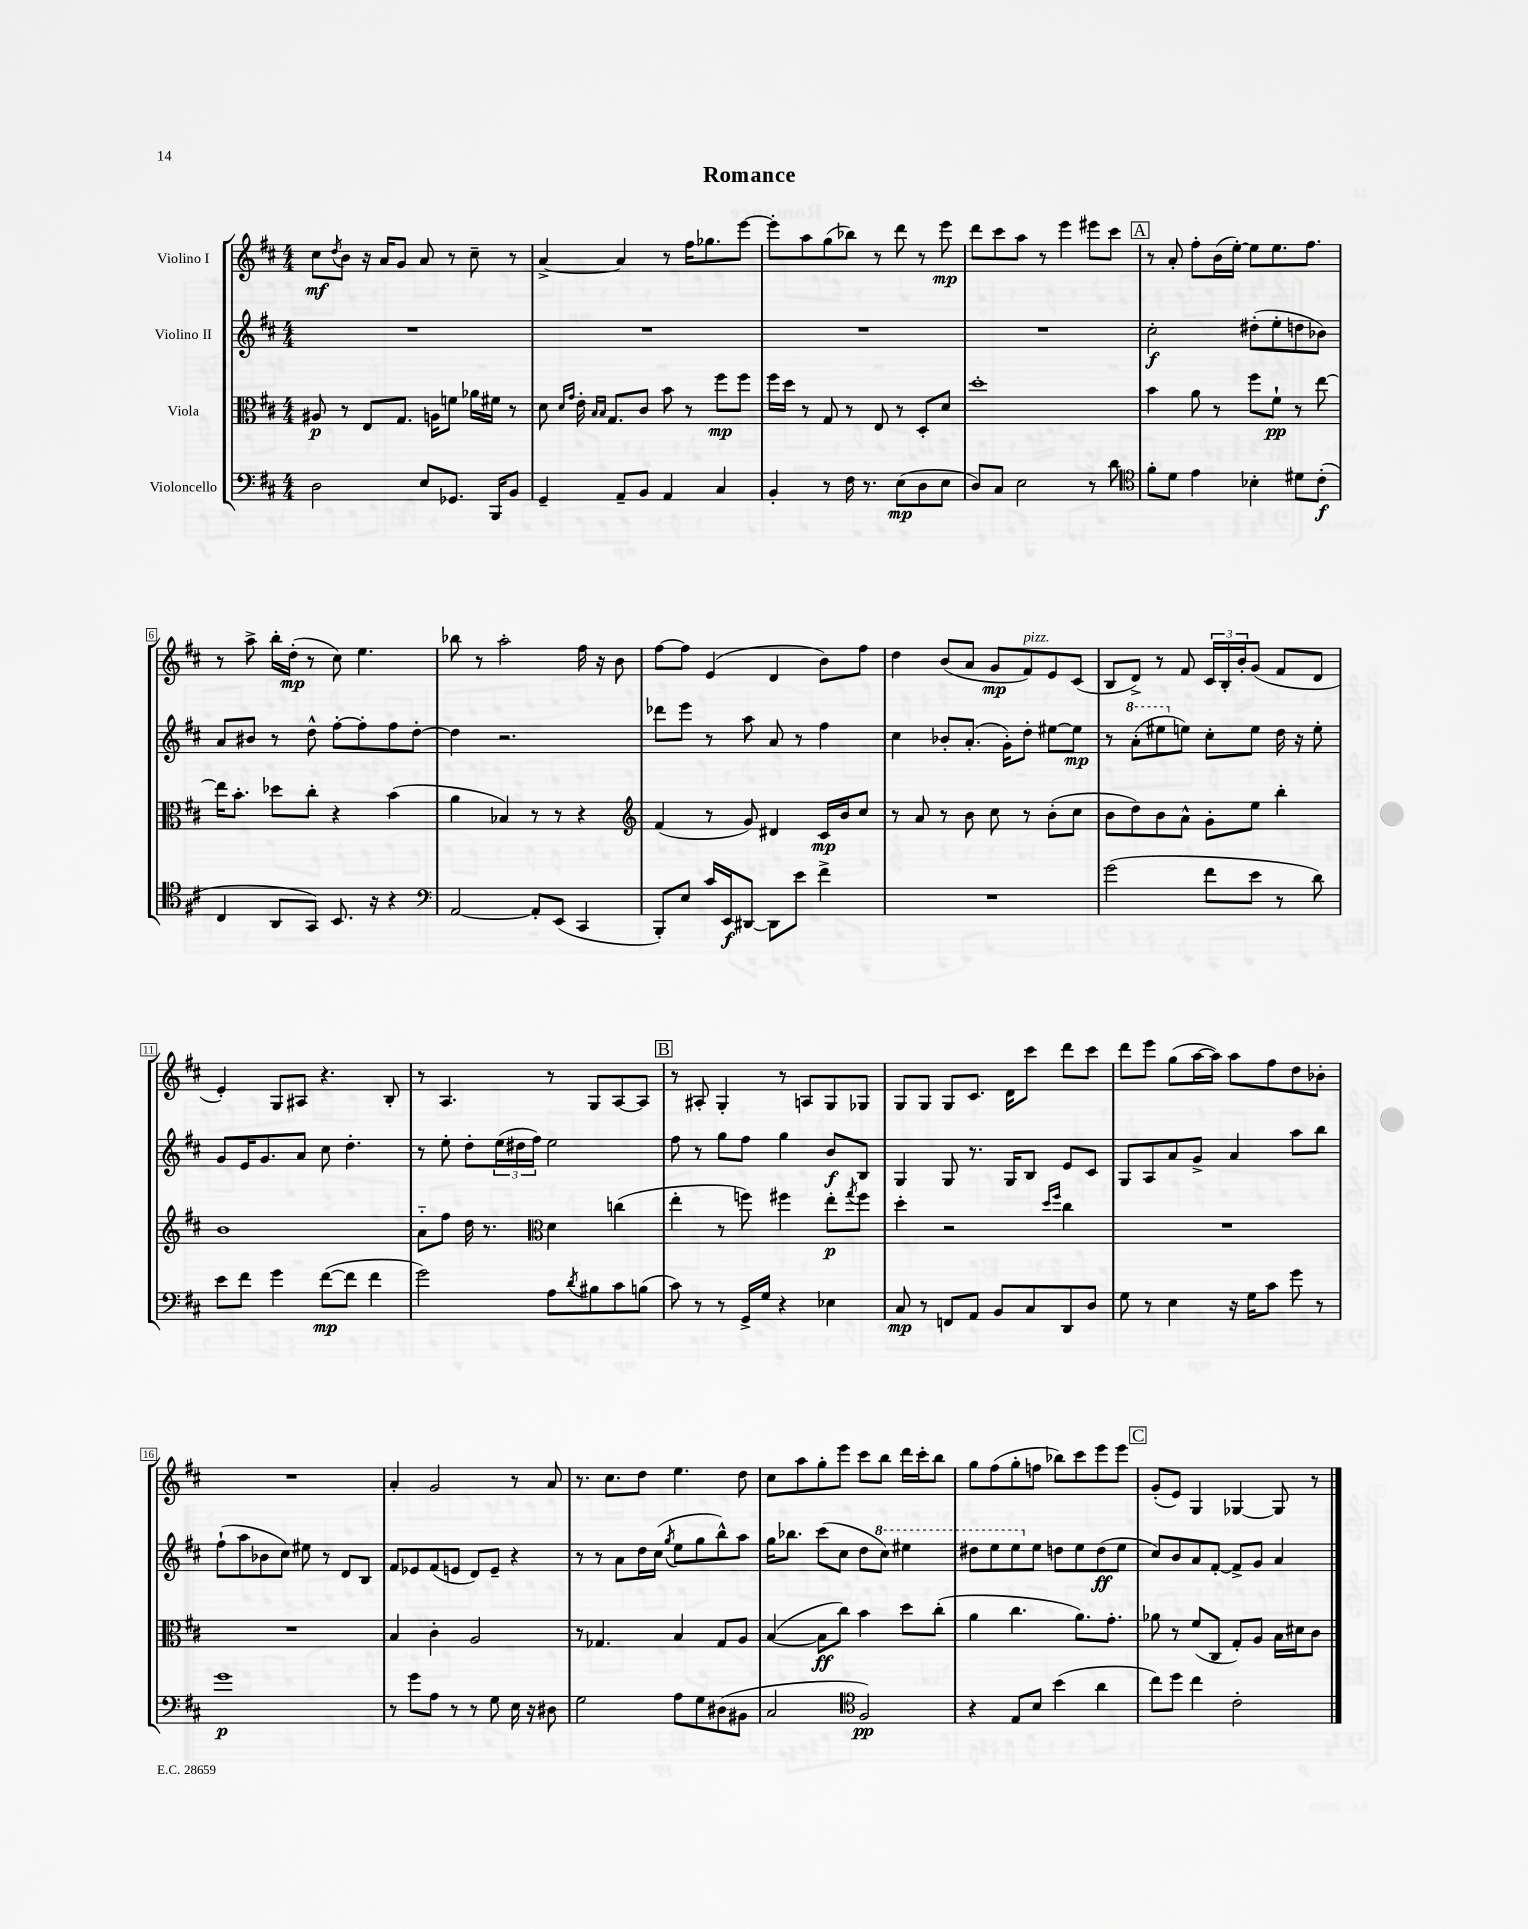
\header { title = "Romance" }
<<
\new StaffGroup <<
\new Staff = "s0" \with { instrumentName = "Violino I" } {
    \clef treble \key d \major \numericTimeSignature \time 4/4
    cis''8\mf \acciaccatura { d''8 } b'8 r16 a'16 g'8 a'8 r8 cis''8-- r8 |
    a'4~-> a'4 r8 fis''16 ges''8. e'''8~ |
    e'''8-. a''8 g''8( bes''8) r8 d'''8 r8 e'''8\mp |
    d'''8 cis'''8 a''8 r8 e'''4 eis'''8 cis'''8 |
    \mark \markup { \box "A" } r8 a'8-. fis''8-. b'16( e''16~-.) e''8 e''8. fis''8. |
    r8 a''8-> b''16-. d''16-.\mp( r8 cis''8) e''4. |
    bes''8 r8 a''2-. fis''16 r16 b'8 |
    fis''8~ fis''8 e'4( d'4 b'8) fis''8 |
    d''4 b'8( a'8 g'8\mp fis'8^\markup { \italic "pizz." }) e'8 cis'8( |
    b8 d'8->) r8 fis'8 \tuplet 3/2 { cis'16 b16-. b'16-. } g'8( fis'8 d'8 |
    e'4-.) g8 ais8 r4. b8-. |
    r8 a4. r8 g8 a8~ a8 |
    \mark \markup { \box "B" } r8 ais8-. g4-. r8 a8 g8 ges8 |
    g8 g8 g8 cis'8. d'16 cis'''8 d'''8 cis'''8 |
    d'''8 e'''8 g''8( a''16~ a''16) a''8 fis''8 d''8 bes'8-. |
    R1 |
    a'4-. g'2 r8 a'8 |
    r8. cis''8. d''8 e''4. d''8 |
    cis''8 a''8 g''8-. e'''8 cis'''8 b''8 d'''16 cis'''16-. b''8 |
    g''8 fis''8( g''8-. f''8 bes''8) cis'''8 e'''8 e'''8 |
    \mark \markup { \box "C" } g'8-.( e'8) g4 ges4~ ges8 r8 \bar "|." |
}
\new Staff = "s1" \with { instrumentName = "Violino II" } {
    \clef treble \key d \major \numericTimeSignature \time 4/4
    R1 |
    R1 |
    R1 |
    R1 |
    \mark \markup { \box "A" } cis''2-.\f dis''8-.( e''8-. d''8 bes'8) |
    a'8 bis'8 r8 d''8-^ fis''8~-. fis''8-. fis''8 d''8~-. |
    d''4 r2. |
    des'''8 e'''8 r8 a''8 a'8 r8 fis''4 |
    cis''4 bes'8-. a'8.-.( g'16-.) d''8-. eis''8~ eis''8\mp |
    r8 \ottava #1 a''8-.( eis'''8 \ottava #0 e''!8) cis''8-. e''8 d''16 r16 e''8-. |
    g'8 e'16 g'8. a'8 cis''8 d''4.-. |
    r8 e''8-. d''8-. \tuplet 3/2 { e''16( dis''16 fis''16) } e''2 |
    \mark \markup { \box "B" } fis''8 r8 g''8 fis''8 g''4 b'8\f b8 |
    g4 g8 r8. g16 b8 e'8 cis'8 |
    g8 a8 a'8 g'8-> a'4 a''8 b''8 |
    fis''8-!( a''8 bes'8 cis''8) eis''8 r8 d'8 b8 |
    fis'8 ees'8 fis'8( e'8 d'8) e'8-- r4 |
    r8 r8 a'8 d''16 cis''16( \acciaccatura { g''8 } e''8 g''8 b''8-^) a''8 |
    g''16 bes''8. cis'''8( cis''8 d''8 \ottava #1 cis'''8) eis'''4 |
    dis'''8 e'''8 e'''8 \ottava #0 e''8 d''!8 e''8 d''8\ff( e''8 |
    \mark \markup { \box "C" } cis''8) b'8 a'8 fis'8~-. fis'8-> g'8 a'4 \bar "|." |
}
\new Staff = "s2" \with { instrumentName = "Viola" } {
    \clef alto \key d \major \numericTimeSignature \time 4/4
    ais8\p r8 e8 g8. a16 f'8 aes'16 fis'16 r8 |
    d'8 \grace { d'16 g'16 } e'16-. \grace { b16 b16 } g8. cis'8 b'8 r8 fis''8\mp fis''8 |
    fis''16 d''16 r8 g8 r8 e8 r8 d8-. d'8 |
    d''1-. |
    \mark \markup { \box "A" } b'4 a'8 r8 fis''8 fis'8-!\pp r8 e''8~ |
    e''16 b'8.-. des''8 cis''8-. r4 b'4( |
    a'4 bes4) r8 r8 r4 |
    \clef treble fis'4( r8 g'8) dis'4 cis'16\mp b'16 cis''8 |
    r8 a'8 r8 b'8 cis''8 r8 b'8-.( cis''8 |
    b'8 d''8) b'8 a'8-^ g'8-. e''8 b''4-. |
    b'1 |
    a'8-_ fis''8 d''16 r8. \clef alto d'4 c''4( |
    \mark \markup { \box "B" } e''4-. r8 f''8) fis''4 e''8-.\p \acciaccatura { g''8 } fis''8 |
    d''4-. r2 \grace { d''16 fis''16 } cis''4 |
    R1 |
    R1 |
    b4 cis'4-. a2 |
    r8 ges4. b4 ges8 a8 |
    b4~( b8\ff cis''8) b'4 d''8 cis''8-.( |
    a'4 cis''4. a'8.) g'8.-. |
    \mark \markup { \box "C" } aes'8 r8 fis'8( cis8 g8-.) a8 b16 dis'16 cis'8 \bar "|." |
}
\new Staff = "s3" \with { instrumentName = "Violoncello" } {
    \clef bass \key d \major \numericTimeSignature \time 4/4
    d2 e8 ges,8. b,,16 b,8 |
    g,4-- a,8-- b,8 a,4 cis4 |
    b,4-. r8 fis16 r8. e8\mp( d8 e8 |
    d8) cis8 e2 r8 d'8 |
    \mark \markup { \box "A" } \clef tenor fis'8-. d'8 e'4 bes4-. dis'8 cis'8-.\f( |
    cis4 a,8 g,8) b,8. r16 r4 |
    \clef bass a,2~ a,8-. e,8( cis,4 |
    b,,8-.) e8 cis'16 e,16\f dis,8~ dis,8 e'8 fis'4-> |
    R1 |
    g'2( fis'8 e'8 r8 d'8) |
    e'8 fis'8 g'4 fis'8~\mp( fis'8 fis'4 |
    g'2) a8 \acciaccatura { d'8 } bis8 cis'8 b8( |
    \mark \markup { \box "B" } cis'8) r8 r8 g,16-> g16 r4 ees4 |
    cis8\mp r8 f,8 a,8 b,8 cis8 d,8 d8 |
    g8 r8 e4 r16 g16 cis'8 g'8 r8 |
    g'1\p |
    r8 g'8 a8 r8 r8 g8 e16 r16 dis8 |
    g2 a8 g8 dis8( bis,8 |
    cis2 \clef tenor fis2\pp) |
    r4 e8 b8 b'4( a'4 |
    \mark \markup { \box "C" } cis''8) d''8 cis''4 cis'2-. \bar "|." |
}
>>
>>
\layout { \context { \Score \override BarNumber.stencil = #(make-stencil-boxer 0.1 0.3 ly:text-interface::print) } }
